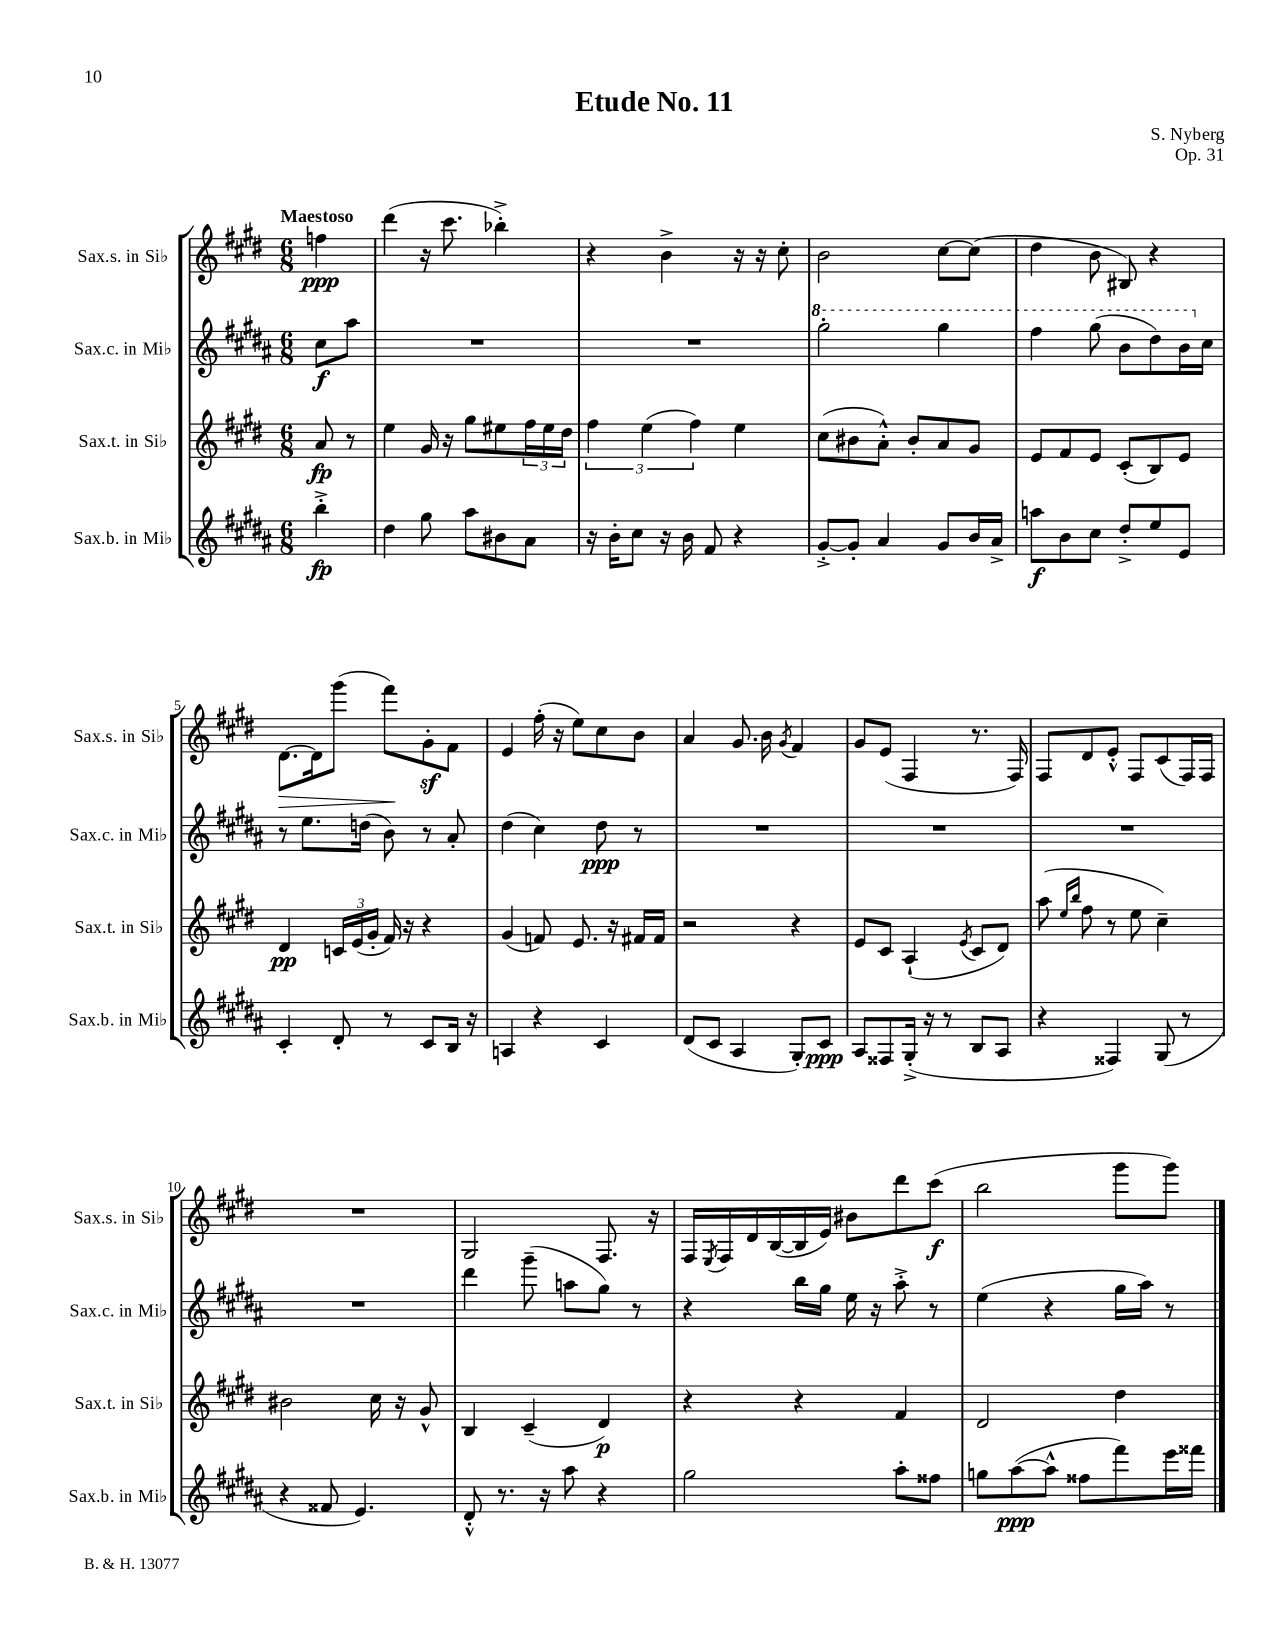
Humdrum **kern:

**kern	**dynam	**kern	**dynam	**kern	**dynam	**kern	**dynam
*part4	*part4	*part3	*part3	*part2	*part2	*part1	*part1
*staff4	*staff4	*staff3	*staff3	*staff2	*staff2	*staff1	*staff1
*I"Sax.b. in Mi♭	*	*I"Sax.t. in Si♭	*	*I"Sax.c. in Mi♭	*	*I"Sax.s. in Si♭	*
*I'Sax.b. in Mi♭	*	*I'Sax.t. in Si♭	*	*I'Sax.c. in Mi♭	*	*I'Sax.s. in Si♭	*
*clefG2	*	*clefG2	*	*clefG2	*	*clefG2	*
*k[f#c#g#d#a#]	*	*k[f#c#g#d#]	*	*k[f#c#g#d#a#]	*	*k[f#c#g#d#]	*
*M6/8	*	*M6/8	*	*M6/8	*	*M6/8	*
=	=	=	=	=	=	=	=
!	!	!	!	!	!	!LO:TX:a:B:t=Maestoso	!
4bb'^\	fp	8a/	fp	8cc#\L	f	4ffn\	ppp
.	.	8r	.	8aa#\J	.	.	.
=1	=1	=1	=1	=1	=1	=1	=1
4dd#\	.	4ee\	.	2.r	.	(4ddd#\	.
8gg#\	.	16g#/	.	.	.	16r	.
.	.	16r	.	.	.	8.ccc#\	.
8aa#\L	.	8gg#\L	.	.	.	.	.
8b#X\	.	8ee#X\	.	.	.	4bb-X'^\)	.
8a#\J	.	24ff#\L	.	.	.	.	.
.	.	24ee#\	.	.	.	.	.
.	.	24dd#\JJ	.	.	.	.	.
=2	=2	=2	=2	=2	=2	=2	=2
16r	.	6ff#\	.	2.r	.	4r	.
16b'\KL	.	.	.	.	.	.	.
8cc#\J	.	.	.	.	.	.	.
.	.	(6ee\	.	.	.	.	.
16r	.	.	.	.	.	4b^\	.
16b\	.	.	.	.	.	.	.
.	.	6ff#\)	.	.	.	.	.
8f#/	.	.	.	.	.	.	.
4r	.	4ee\	.	.	.	16r	.
.	.	.	.	.	.	16r	.
.	.	.	.	.	.	8cc#'\	.
=3	=3	=3	=3	=3	=3	=3	=3
*	*	*	*	*8va	*	*	*
[8g#'^/L	.	(8cc#\L	.	2ggg#'\	.	2b\	.
8g#'/J]	.	8b#X\	.	.	.	.	.
4a#/	.	8a'^^\J)	.	.	.	.	.
.	.	8b#'/L	.	.	.	.	.
8g#/L	.	8a/	.	4ggg#\	.	[8cc#\L	.
16b/L	.	8g#/J	.	.	.	(8cc#\J]	.
16a#^/JJ	.	.	.	.	.	.	.
=4	=4	=4	=4	=4	=4	=4	=4
8aan\L	f	8e/L	.	4fff#\	.	4dd#\	.
8b\	.	8f#/	.	.	.	.	.
8cc#\J	.	8e/J	.	(8ggg#\	.	8b\	.
8dd#'^/L	.	(8c#'/L	.	8bb\L	.	8B#X/)	.
8ee/	.	8B/)	.	8ddd#\)	.	4r	.
8e/J	.	8e/J	.	16bb\L	.	.	.
*	*	*	*	*X8va	*	*	*
.	.	.	.	16cc#\JJ	.	.	.
!!LO:LB:g=z
=5	=5	=5	=5	=5	=5	=5	=5
!	!	!	!	!	!	!	!LO:HP:b
4c#'/	.	4d#/	pp	8r	.	[8.d#\L	>
.	.	.	.	8.ee\L	.	.	.
.	.	.	.	.	.	16d#\k]	.
8d#'/	.	24cn/LL	.	.	.	(8ggg#\J	.
.	.	(24e/	.	.	.	.	.
.	.	.	.	(16ddn\Jk	.	.	.
.	.	24g#'/JJ	.	.	.	.	.
8r	.	16f#/)	.	8b\)	.	8fff#\L)	.
.	.	16r	.	.	.	.	.
8c#/L	.	4r	.	8r	.	8g#z'\	]
16B/Jk	.	.	.	8a#'/	.	8f#\J	.
16r	.	.	.	.	.	.	.
=6	=6	=6	=6	=6	=6	=6	=6
4An/	.	(4g#/	.	(4dd#\	.	4e/	.
4r	.	8fn/)	.	4cc#\)	.	(16ff#'\	.
.	.	.	.	.	.	16r	.
.	.	8.e/	.	.	.	8ee\L)	.
4c#/	.	.	.	8dd#\	ppp	8cc#\	.
.	.	16r	.	.	.	.	.
.	.	16f#X/LL	.	8r	.	8b\J	.
.	.	16f#/JJ	.	.	.	.	.
=7	=7	=7	=7	=7	=7	=7	=7
(8d#/L	.	2r	.	2.r	.	4a/	.
8c#/J	.	.	.	.	.	.	.
4A#/	.	.	.	.	.	8.g#/	.
.	.	.	.	.	.	16b\	.
.	.	.	.	.	.	8qg#/	.
8G#'/L)	.	4r	.	.	.	4f#/	.
8c#/J	ppp	.	.	.	.	.	.
=8	=8	=8	=8	=8	=8	=8	=8
8A#/L	.	8e/L	.	2.r	.	8g#/L	.
8F##X/	.	8c#/J	.	.	.	(8e/J	.
(16G#'^/Jk	.	(4A`/	.	.	.	4F#/	.
16r	.	.	.	.	.	.	.
8r	.	.	.	.	.	.	.
.	.	8qe/	.	.	.	.	.
8B/L	.	8c#/L	.	.	.	8.r	.
8A#/J	.	8d#/J)	.	.	.	.	.
.	.	.	.	.	.	16F#/)	.
=9	=9	=9	=9	=9	=9	=9	=9
4r	.	(8aa\	.	2.r	.	8F#/L	.
.	.	16qqee/LL	.	.	.	.	.
.	.	16qqbb/JJ	.	.	.	.	.
.	.	8ff#\	.	.	.	8d#/	.
4F##X/)	.	8r	.	.	.	8e'^^/J	.
.	.	8ee\	.	.	.	8F#/L	.
(8G#/	.	4cc#~\)	.	.	.	(8c#/	.
8r	.	.	.	.	.	16F#/L)	.
.	.	.	.	.	.	16F#/JJ	.
!!LO:LB:g=z
=10	=10	=10	=10	=10	=10	=10	=10
4r	.	2b#X\	.	2.r	.	2.r	.
8f##X/	.	.	.	.	.	.	.
4.e/)	.	.	.	.	.	.	.
.	.	16cc#\	.	.	.	.	.
.	.	16r	.	.	.	.	.
.	.	8g#^^/	.	.	.	.	.
=11	=11	=11	=11	=11	=11	=11	=11
8d#'^^/	.	4B/	.	4ddd#\	.	2G#/	.
8.r	.	.	.	.	.	.	.
.	.	(4c#~/	.	(8ggg#~\	.	.	.
16r	.	.	.	.	.	.	.
8aa#\	.	.	.	8aan\L	.	.	.
4r	.	4d#/)	p	8gg#\J)	.	8.F#/	.
.	.	.	.	8r	.	.	.
.	.	.	.	.	.	16r	.
=12	=12	=12	=12	=12	=12	=12	=12
2gg#\	.	4r	.	4r	.	16F#/LL	.
.	.	.	.	.	.	8qE/	.
.	.	.	.	.	.	16F#/	.
.	.	.	.	.	.	16d#/	.
.	.	.	.	.	.	([16B/	.
.	.	4r	.	16bb\LL	.	16B/]	.
.	.	.	.	16gg#\JJ	.	16e/JJ)	.
.	.	.	.	16ee\	.	8b#X\L	.
.	.	.	.	16r	.	.	.
8aa#'\L	.	4f#/	.	8aa#'^\	.	8ddd#\	.
8ff##X\J	.	.	.	8r	.	(8ccc#\J	f
=13	=13	=13	=13	=13	=13	=13	=13
8ggn\L	.	2d#/	.	(4ee\	.	2bb\	.
([8aa#\	ppp	.	.	.	.	.	.
8aa#^^\J]	.	.	.	4r	.	.	.
8ff##X\L	.	.	.	.	.	.	.
8fff#\)	.	4dd#\	.	16gg#\LL	.	8ggg#\L	.
.	.	.	.	16aa#\JJ)	.	.	.
16eee\L	.	.	.	8r	.	8ggg#\J)	.
16fff##X\JJ	.	.	.	.	.	.	.
==	==	==	==	==	==	==	==
*-	*-	*-	*-	*-	*-	*-	*-
